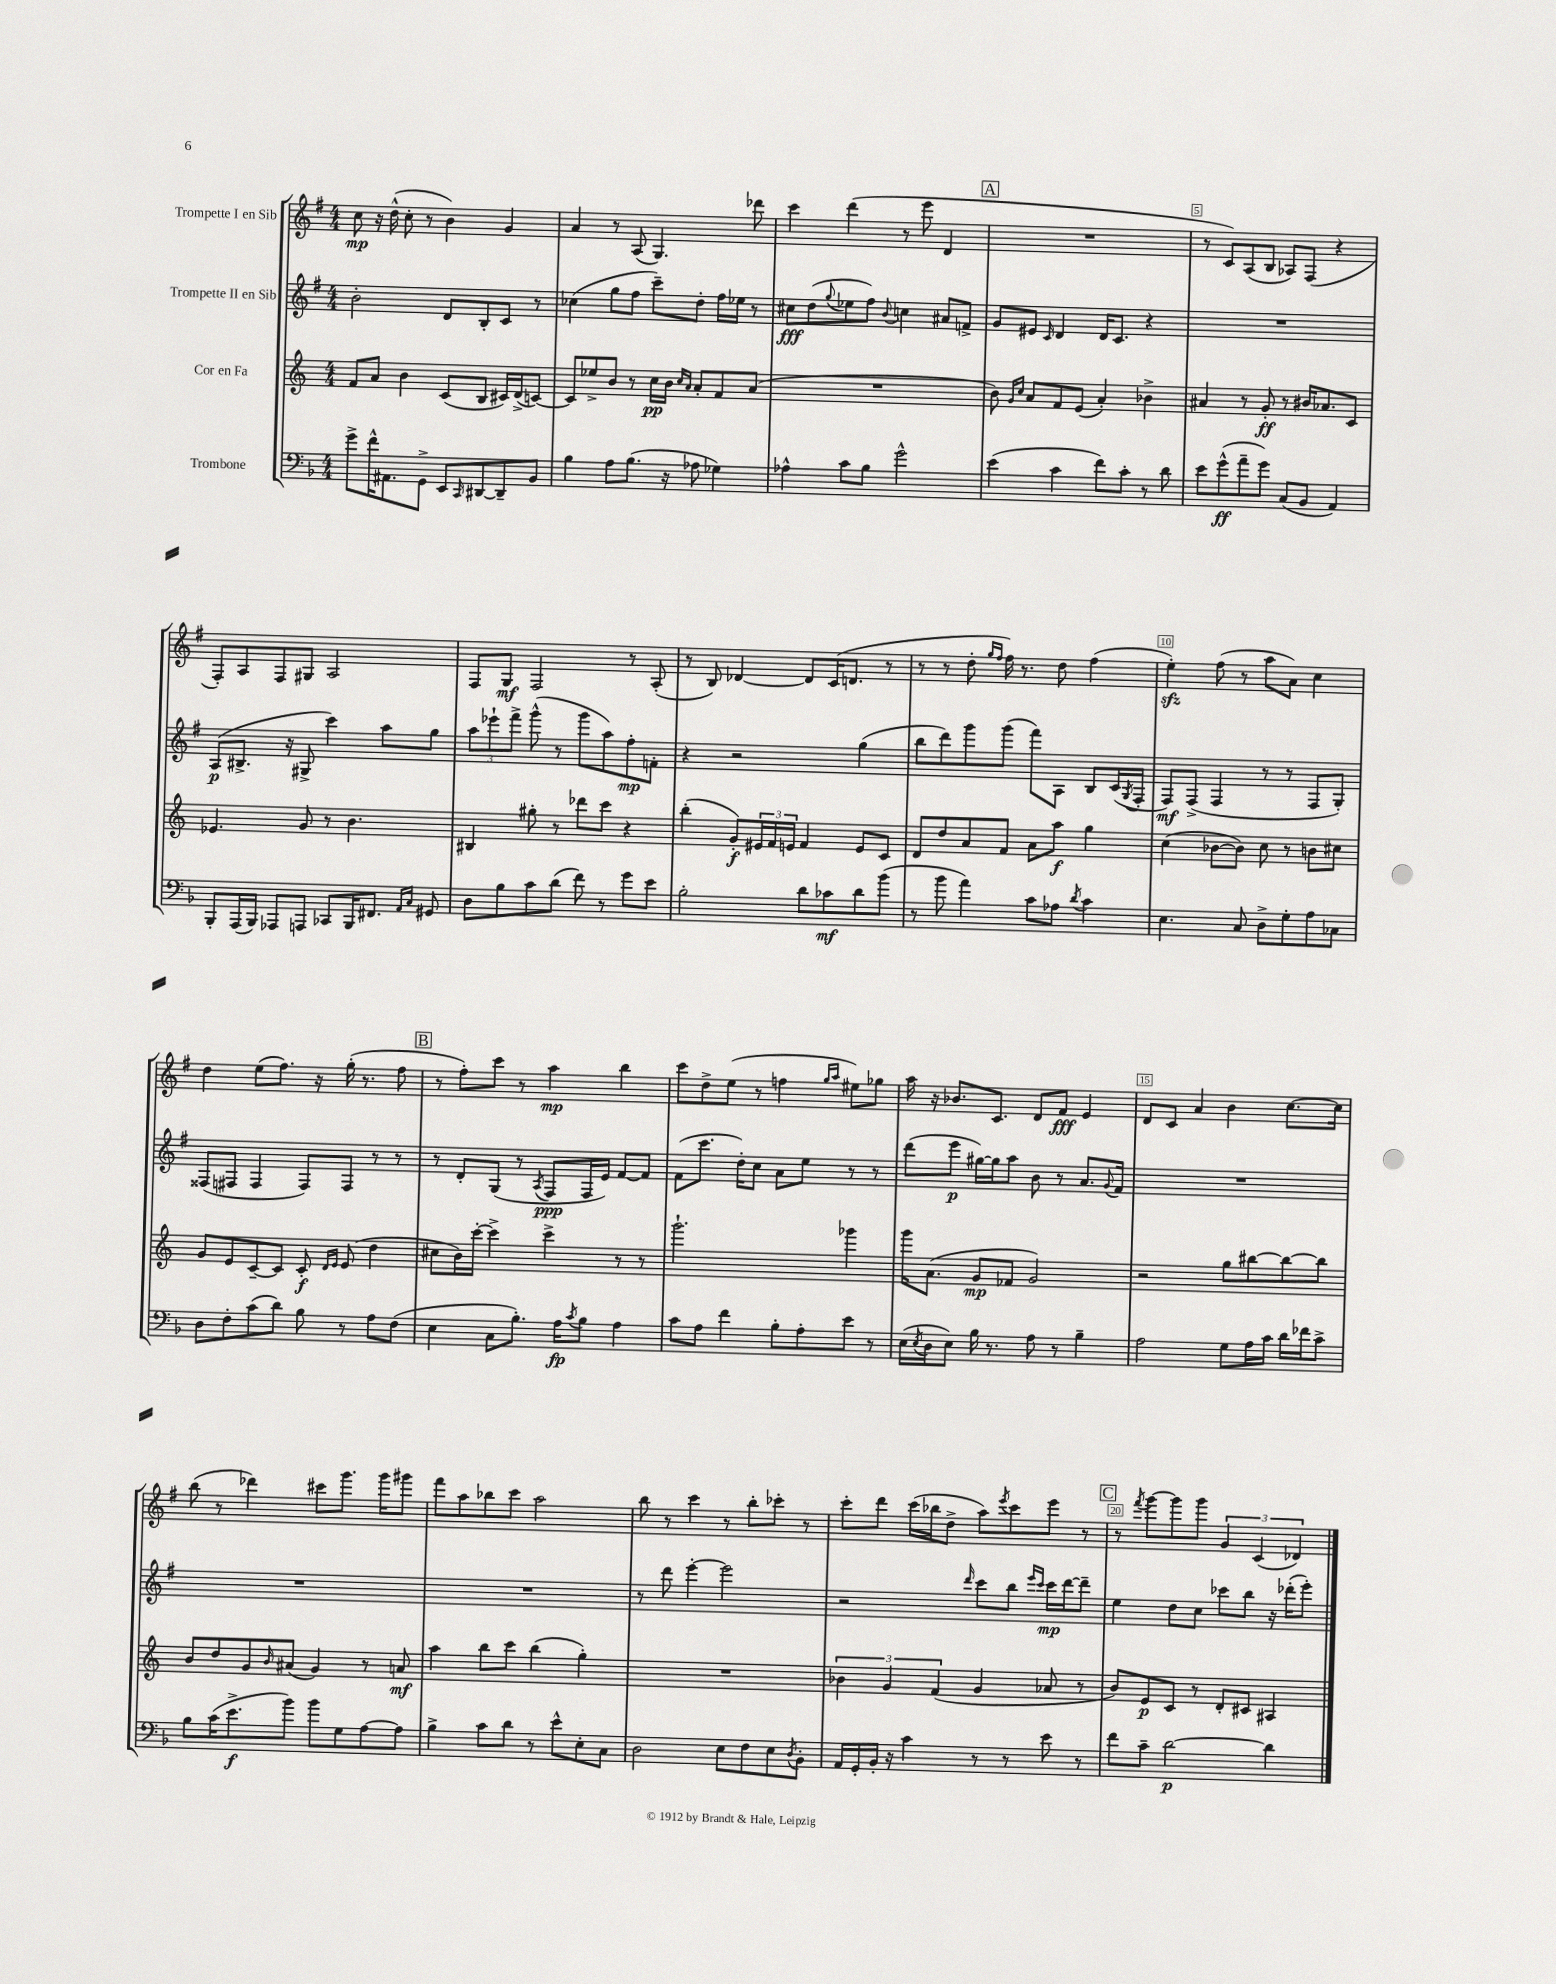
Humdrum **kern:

**kern	**dynam	**kern	**dynam	**kern	**dynam	**kern	**dynam
*part4	*part4	*part3	*part3	*part2	*part2	*part1	*part1
*staff4	*staff4	*staff3	*staff3	*staff2	*staff2	*staff1	*staff1
*I"Trombone	*	*I"Cor en Fa	*	*I"Trompette II en Sib	*	*I"Trompette I en Sib	*
*clefF4	*	*clefG2	*	*clefG2	*	*clefG2	*
*k[b-]	*	*k[]	*	*k[f#]	*	*k[f#]	*
*M4/4	*	*M4/4	*	*M4/4	*	*M4/4	*
=1	=1	=1	=1	=1	=1	=1	=1
8g^\L	.	8f/L	.	2b'\	.	8cc\	mp
16f^^\K	.	8a/J	.	.	.	16r	.
8.AA#X\	.	.	.	.	.	(16dd^^\	.
.	.	4b\	.	.	.	8cc'\	.
8GG^\J	.	.	.	.	.	8r	.
8EE/L	.	(8c/L	.	8d/L	.	4b\)	.
16qqCC/	.	.	.	.	.	.	.
[8DD#X/	.	8B/J	.	8B'/	.	.	.
8DD#~/]	.	16c#X/LL)	.	8c/J	.	4g/	.
.	.	(16d^/J	.	.	.	.	.
8BB-/J	.	[8cn/J)	.	8r	.	.	.
=2	=2	=2	=2	=2	=2	=2	=2
4B-\	.	8c/L]	.	(4cc-X\	.	4a/	.
.	.	8ee-X^/	.	.	.	.	.
8A\L	.	8b/J	.	8gg\L	.	8r	.
(8.B-\J	.	8r	.	8ff#\J	.	(8A/	.
.	.	16cc\LL	pp	8ccc~\L)	.	4.G/)	.
16r	.	16b\JJ	.	.	.	.	.
.	.	16qqcc/LL	.	.	.	.	.
.	.	16qqa/JJ	.	.	.	.	.
8A-X\	.	8a'/L	.	8dd'\J	.	.	.
4G-X\)	.	8f/	.	16ff#\LL	.	.	.
.	.	.	.	16ee-X\JJ	.	.	.
.	.	(8a/J	.	8r	.	8ddd-X\	.
=3	=3	=3	=3	=3	=3	=3	=3
4A-X^^\	.	1r	.	8cc#X\L	fff	4ccc\	.
.	.	.	.	(8dd\	.	.	.
.	.	.	.	8qqgg/	.	.	.
8c\L	.	.	.	8ee-X\	.	(4ddd\	.
8B-\J	.	.	.	8ff#\J)	.	.	.
.	.	.	.	8qqb/	.	.	.
2g^^\	.	.	.	4ccn\	.	8r	.
.	.	.	.	.	.	8eee\	.
.	.	.	.	8a#X/L	.	4d/	.
.	.	.	.	8fn^/J	.	.	.
!!LO:REH:place=s1:t=A
=4	=4	=4	=4	=4	=4	=4	=4
(4e\	.	8b\)	.	8g/L	.	1r	.
.	.	16qqg/LL	.	.	.	.	.
.	.	16qqcc/JJ	.	.	.	.	.
.	.	8a/L	.	8e#X/J	.	.	.
.	.	.	.	16qqc/	.	.	.
4c\	.	8f/	.	4d/	.	.	.
.	.	(8e/J	.	.	.	.	.
8f\L)	.	4a'/)	.	16d/KL	.	.	.
.	.	.	.	8.c/J	.	.	.
8c'\J	.	.	.	.	.	.	.
8r	.	4b-X^\	.	4r	.	.	.
8d\	.	.	.	.	.	.	.
=5	=5	=5	=5	=5	=5	=5	=5
8e\L	.	4a#X/	.	1r	.	8r	.
(8g^^\	ff	.	.	.	.	8c/L)	.
8a~\	.	8r	.	.	.	(8A/	.
8g\J)	.	8g'/	ff	.	.	8B/J	.
(8C/L	.	8r	.	.	.	8A-X/L)	.
8BB-/J	.	16b#X/KL	.	.	.	(8F#/J	.
.	.	8.a-X/	.	.	.	.	.
4AA/)	.	.	.	.	.	4r	.
.	.	8c/J	.	.	.	.	.
!!LO:LB:g=z
=6	=6	=6	=6	=6	=6	=6	=6
8BBB-'/L	.	4.e-X/	.	(8A/L	p	8F#'/L)	.
(16AAA/L	.	.	.	8.B#X^/J	.	8A/	.
16BBB-/JJ)	.	.	.	.	.	.	.
8AAA-X/L	.	.	.	.	.	8F#/	.
.	.	.	.	16r	.	.	.
8AAAn/J	.	8g/	.	8G#X^/	.	8G#X/J	.
8CC-X/L	.	8r	.	4ccc\)	.	2A/	.
16BBB-/K	.	4.b\	.	.	.	.	.
8.FF#X/J	.	.	.	.	.	.	.
.	.	.	.	8aa\L	.	.	.
16qqAA/LL	.	.	.	.	.	.	.
16qqC/JJ	.	.	.	.	.	.	.
8GG#X/	.	.	.	8gg\J	.	.	.
=7	=7	=7	=7	=7	=7	=7	=7
8D\L	.	4B#X/	.	12aa\L	.	8F#/L	.
.	.	.	.	12eee-X`\	.	.	.
8B-\	.	.	.	.	.	8G/J	mf
.	.	.	.	12fff#^\J	.	.	.
8c\	.	8gg#X'\	.	(8ggg^^\	.	2F#/	.
(8d\J	.	8r	.	8r	.	.	.
8f\)	.	8ddd-X\L	.	8ggg\L	.	.	.
8r	.	8ccc\J	.	8aa\)	.	.	.
8g\L	.	4r	.	8ff#'\	mp	8r	.
8e\J	.	.	.	8fn'\J	.	(8A'/	.
=8	=8	=8	=8	=8	=8	=8	=8
2B-'\	.	(4bb'\	.	4r	.	8r	.
.	.	.	.	.	.	8B/)	.
.	.	8g'/L)	f	2r	.	[4d-X/	.
.	.	24e#X/L	.	.	.	.	.
.	.	24f/	.	.	.	.	.
.	.	24en/JJ	.	.	.	.	.
8d\L	.	4f/	.	.	.	8d-/L]	.
8c-X\	mf	.	.	.	.	(16c/K	.
.	.	.	.	.	.	8.dn/J	.
8d\	.	8e/L	.	(4gg\	.	.	.
(8b-\J	.	8c/J	.	.	.	8r	.
=9	=9	=9	=9	=9	=9	=9	=9
8r	.	8d/L	.	8bb\L	.	8r	.
8b-\	.	8dd/	.	8ddd\)	.	8r	.
4a\)	.	8a/	.	8ggg\	.	8dd'\	.
.	.	.	.	.	.	16qqgg/LL	.
.	.	.	.	.	.	16qqff#/JJ	.
.	.	8f/J	.	(8ggg\J	.	16ff#\)	.
.	.	.	.	.	.	8.r	.
8c\L	.	8a\L	.	8fff#\L)	.	.	.
8A-X\J	.	8aa\J	f	8A\J	.	8dd\	.
8qd/	.	.	.	.	.	.	.
4c\	.	4gg\	.	8B/L	.	(4ff#\	.
.	.	.	.	(16c/L	.	.	.
.	.	.	.	8qG/	.	.	.
.	.	.	.	16F#'/JJ	.	.	.
=10	=10	=10	=10	=10	=10	=10	=10
4.E\	.	(4cc\	.	8F#/L)	mf	4eezz'\)	.
.	.	.	.	(8F#^/J	.	.	.
.	.	[8b-X\L	.	4F#/	.	(8ff#\	.
8C/	.	8b-\J])	.	.	.	8r	.
8D^\L	.	8cc\	.	8r	.	8aa\L	.
8G'\	.	8r	.	8r	.	8a\J)	.
8A\	.	8bn\L	.	8F#/L	.	4cc\	.
8C-X\J	.	8cc#X\J	.	8G'/J)	.	.	.
!!LO:LB:g=z
=11	=11	=11	=11	=11	=11	=11	=11
8D\L	.	8g/L	.	(8F##X/L	.	4dd\	.
8F'\	.	8e/	.	8F#X/J	.	.	.
(8c\	.	[8c~/	.	4F#/	.	(8ee\L	.
8d\J)	.	8c/J]	.	.	.	8.ff#\J)	.
8B-\	.	8c'/	f	8F#/L)	.	.	.
.	.	.	.	.	.	16r	.
.	.	16qqd/LL	.	.	.	.	.
.	.	16qqe/JJ	.	.	.	.	.
8r	.	(8e/	.	8F#/J	.	(16gg'\	.
.	.	.	.	.	.	8.r	.
8A\L	.	4dd\	.	8r	.	.	.
(8F\J	.	.	.	8r	.	8ff#\	.
!!LO:REH:place=s1:t=B
=12	=12	=12	=12	=12	=12	=12	=12
4E\	.	8cc#X\L	.	8r	.	8r	.
.	.	16b\L)	.	8d'/L	.	8ff#'\L)	.
.	.	[16ccc'\JJ	.	.	.	.	.
8C\L	.	4ccc^\]	.	(8G/J	.	8ccc\J	.
8.B-'\J)	.	.	.	8r	.	8r	.
.	.	.	.	8qA/	.	.	.
.	.	4ccc^\	.	8F#/L	ppp	4aa\	mp
16A\KL	fp	.	.	.	.	.	.
8qc/	.	.	.	.	.	.	.
8B-\J	.	.	.	16F#/L	.	.	.
.	.	.	.	16e/JJ)	.	.	.
4A\	.	8r	.	[8f#/L	.	4bb\	.
.	.	8r	.	8f#/J]	.	.	.
=13	=13	=13	=13	=13	=13	=13	=13
8c\L	.	2.ggg`\	.	(8f#\L	.	8ccc\L	.
8A\J	.	.	.	8.ccc\J	.	8dd^\	.
4f\	.	.	.	.	.	(8ee\J	.
.	.	.	.	16dd'\KL)	.	.	.
.	.	.	.	8cc\J	.	8r	.
8B-'\L	.	.	.	8a\L	.	4ffn\	.
8A'\	.	.	.	8ee\J	.	.	.
.	.	.	.	.	.	16qqgg/LL	.
.	.	.	.	.	.	16qqaa/JJ	.
8e\J	.	4ggg-X\	.	8r	.	8ee#X\L)	.
8r	.	.	.	8r	.	8gg-X\J	.
=14	=14	=14	=14	=14	=14	=14	=14
(16E\LL	.	16ggg\KL	.	(8ddd\L	.	16aa\	.
8qE/	.	.	.	.	.	.	.
16D\J	.	(8.a\J	.	.	.	16r	.
8E\J)	.	.	.	8eee\J	p	8.b-X/L	.
16B-\	.	8g/L	mp	[16gg#X\LL)	.	.	.
8.r	.	.	.	16gg#\J]	.	8.c/J	.
.	.	8f-X/J	.	8aa\J	.	.	.
8A\	.	2g/)	.	8b\	.	8d/L	.
8r	.	.	.	8r	.	8f#/J	fff
4B-~\	.	.	.	8.a/L	.	4e/	.
.	.	.	.	8qqg/	.	.	.
.	.	.	.	16f#/Jk	.	.	.
=15	=15	=15	=15	=15	=15	=15	=15
2A\	.	2r	.	1r	.	8d/L	.
.	.	.	.	.	.	8c/J	.
.	.	.	.	.	.	4a/	.
8G\L	.	8gg\L	.	.	.	4b\	.
16A\L	.	[8bb#X\	.	.	.	.	.
16c\JJ	.	.	.	.	.	.	.
16d\LL	.	8bb#\_	.	.	.	[8.cc\L	.
16f-X\J	.	.	.	.	.	.	.
8c^\J	.	8bb#\J]	.	.	.	.	.
.	.	.	.	.	.	16cc\Jk]	.
!!LO:LB:g=z
=16	=16	=16	=16	=16	=16	=16	=16
8B-\L	.	8b/L	.	1r	.	(8bb\	.
(16c\K	.	8dd/	.	.	.	8r	.
8.e^\	f	.	.	.	.	.	.
.	.	8g/	.	.	.	4ddd-X\)	.
.	.	16qqb/	.	.	.	.	.
8b-\J)	.	(8a#X/J	.	.	.	.	.
8b-\L	.	4g/)	.	.	.	8ccc#X\L	.
8G\	.	.	.	.	.	8.ggg\J	.
[8A\	.	8r	.	.	.	.	.
.	.	.	.	.	.	16ggg\KL	.
8A\J]	.	8an/	mf	.	.	8ggg#X\J	.
=17	=17	=17	=17	=17	=17	=17	=17
4B-^\	.	4aa\	.	1r	.	8fff#\L	.
.	.	.	.	.	.	8aa\	.
8c\L	.	8bb\L	.	.	.	8bb-X\	.
8d\J	.	8ccc\J	.	.	.	8ccc\J	.
8r	.	(4bb\	.	.	.	2aa\	.
8e^^\L	.	.	.	.	.	.	.
8E'\	.	4gg'\)	.	.	.	.	.
8C\J	.	.	.	.	.	.	.
=18	=18	=18	=18	=18	=18	=18	=18
2D\	.	1r	.	8r	.	8bb\	.
.	.	.	.	8ddd\	.	8r	.
.	.	.	.	[4eee'\	.	4ccc\	.
8E\L	.	.	.	2eee\]	.	8r	.
8F\	.	.	.	.	.	8bb'\L	.
8E\	.	.	.	.	.	8ccc-X'\J	.
8qD/	.	.	.	.	.	.	.
8BB-'\J	.	.	.	.	.	8r	.
=19	=19	=19	=19	=19	=19	=19	=19
16AA/LL	.	6b-X\	.	2r	.	8ccc'\L	.
16GG'/	.	.	.	.	.	.	.
16BB-'/JJ	.	.	.	.	.	8ddd\J	.
.	.	6g/	.	.	.	.	.
16r	.	.	.	.	.	.	.
4c\	.	.	.	.	.	(16ccc\LL	.
.	.	.	.	.	.	16bb-X\J	.
.	.	(6f/	.	.	.	.	.
.	.	.	.	.	.	8dd^\J	.
.	.	.	.	16qqddd/	.	.	.
8r	.	4g/	.	8ccc\L	.	8aa\L)	.
.	.	.	.	.	.	8qeee/	.
8r	.	.	.	8bb\J	.	8ccc\	.
.	.	.	.	16qqeee/LL	.	.	.
.	.	.	.	16qqccc/JJ	.	.	.
8e\	.	8a-X/	.	16ccc\LL	mp	8eee\J	.
.	.	.	.	[16ddd\J	.	.	.
8r	.	8r	.	8ddd~\J]	.	8r	.
!!LO:REH:place=s1:t=C
=20	=20	=20	=20	=20	=20	=20	=20
8f\L	.	8b/L)	.	4ee\	.	8r	.
.	.	.	.	.	.	8qfff#/	.
8c~\J	.	8e/	p	.	.	[8ggg\L	.
[2d\	p	8c/J	.	8dd\L	.	8ggg\]	.
.	.	8r	.	8cc\J	.	8ggg\J	.
.	.	8d'/L	.	8ccc-X\L	.	6g/	.
.	.	8c#X/J	.	8bb\J	.	.	.
.	.	.	.	.	.	(6c/	.
4d\]	.	4A#X/	.	16r	.	.	.
.	.	.	.	(16ddd-X'\KL	.	.	.
.	.	.	.	.	.	6d-X/)	.
.	.	.	.	8eee'\J)	.	.	.
==	==	==	==	==	==	==	==
*-	*-	*-	*-	*-	*-	*-	*-
